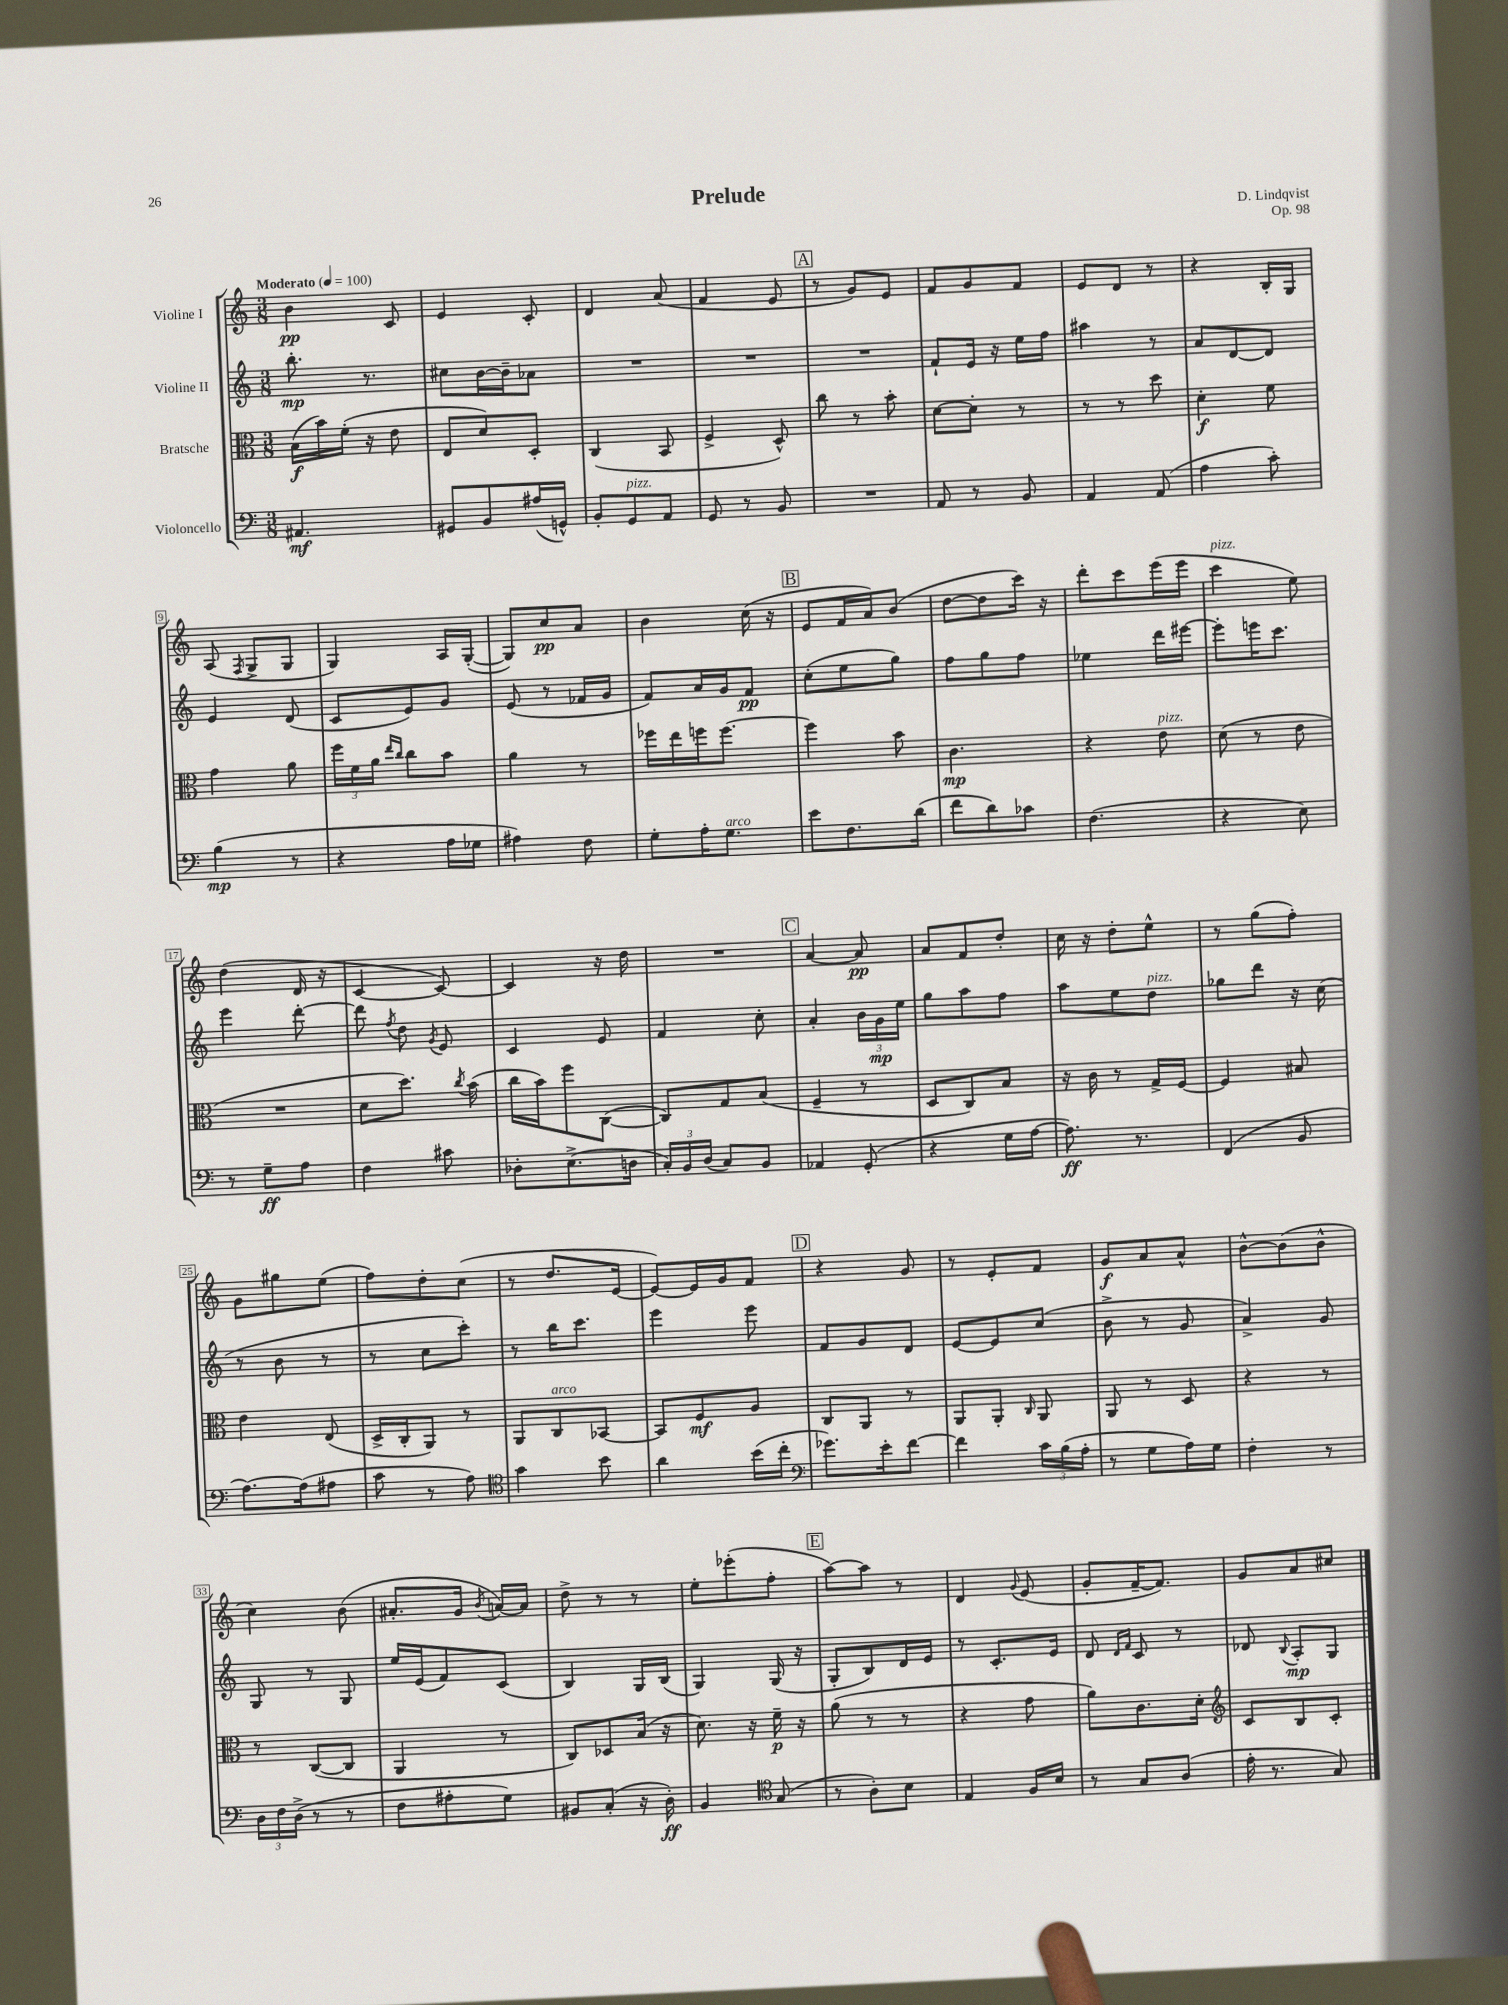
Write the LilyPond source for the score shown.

\header { title = "Prelude" composer = "D. Lindqvist" opus = "Op. 98" }
<<
\new StaffGroup <<
\new Staff = "s0" \with { instrumentName = "Violine I" } {
    \clef treble \key c \major \numericTimeSignature \time 3/8 \tempo "Moderato" 4 = 100
    \autoBeamOff b'4\pp c'8 |
    e'4 c'8-. |
    d'4 a'8( |
    f'4 e'8 |
    \mark \markup { \box "A" } r8 g'8[) e'8] |
    f'8[ g'8 f'8] |
    e'8[ d'8] r8 |
    r4 b16[-. g16] |
    a8( \acciaccatura { f8 } g8[-> g8] |
    g4) a16[ g16]~-.( |
    g8[) c''8\pp a'8] |
    b'4 c''16( r16 |
    \mark \markup { \box "B" } e'8[ f'16 a'16) b'8]( |
    d''8[~ d''8 c'''16]) r16 |
    d'''8[-. c'''8 e'''16( e'''16] |
    c'''4^\markup { \italic "pizz." } e''8) |
    d''4( d'16 r16 |
    c'4~ c'8~) |
    c'4 r16 d''16 |
    R4. |
    \mark \markup { \box "C" } a'4~ a'8\pp |
    a'8[ f'8 d''8]-. |
    c''16 r16 d''8[-. e''8]-^ |
    r8 g''8[( f''8]-.) |
    g'8[ gis''8 e''8]( |
    f''8[) d''8-. c''8]( |
    r8 d''8.[ e'16]~ |
    e'8[~) e'16 g'16 f'8] |
    \mark \markup { \box "D" } r4 g'8 |
    r8 e'8[-. f'8] |
    g'8[\f a'8 a'8]-^ |
    b'8[~-^ b'8( b'8]-^ |
    c''4) b'8( |
    ais'8.[-. g'16] \acciaccatura { b'8 } a'16[~) a'16] |
    d''8-> r8 r8 |
    e''8[-. ees'''8-.( f''8]-. |
    \mark \markup { \box "E" } a''8[~) a''8] r8 |
    d'4 \appoggiatura { g'8 } e'8( |
    g'8[-. f'16~-- f'8.]) |
    g'8[ a'8 cis''8] \bar "|." |
}
\new Staff = "s1" \with { instrumentName = "Violine II" } {
    \clef treble \key c \major \numericTimeSignature \time 3/8
    \autoBeamOff b''8.-.\mp r8. |
    cis''8[ b'16~ b'16-- aes'8] |
    R4. |
    R4. |
    \mark \markup { \box "A" } R4. |
    f'8[-! e'16] r16 e''16[ f''16] |
    ais''4 r8 |
    a'8[ d'8~ d'8] |
    e'4 d'8( |
    c'8[ e'8) g'8] |
    e'8( r8 fes'16[ g'16] |
    f'8[) a'16 g'16 f'8]\pp |
    \mark \markup { \box "B" } c''8[-.( e''8 g''8]) |
    f''8[ g''8 f''8] |
    ees''4 d'''16[ eis'''16]~ |
    eis'''8[-. e'''16 c'''8.] |
    e'''4 d'''8~-. |
    d'''8 \acciaccatura { f''8 } d''8 \acciaccatura { g'8 } e'8 |
    c'4 e'8 |
    f'4 c''8-. |
    \mark \markup { \box "C" } a'4-. \tuplet 3/2 { b'16[ g'16\mp e''16] } |
    g''8[ a''8 f''8] |
    a''8[ e''8 d''8]^\markup { \italic "pizz." } |
    ges''8[ d'''8] r16 c''16( |
    r8 b'8 r8 |
    r8 c''8[ c'''8]-.) |
    r8 b''16[ c'''8.] |
    e'''4 e'''8 |
    \mark \markup { \box "D" } f'8[ g'8 d'8] |
    e'8[~ e'8 c''8]( |
    b'8-> r8 g'8 |
    a'4->) g'8 |
    g8 r8 g8 |
    e''16[ e'16( f'8) c'8]( |
    b4) g16[ b16]( |
    g4) g16( r16 |
    \mark \markup { \box "E" } g8[-. b8) d'16 e'16] |
    r8 c'8.[-. e'16] |
    d'8 \grace { d'16[ f'16] } c'8 r8 |
    des'8 \appoggiatura { b8 } a8[-.\mp g8] \bar "|." |
}
\new Staff = "s2" \with { instrumentName = "Bratsche" } {
    \clef alto \key c \major \numericTimeSignature \time 3/8
    \autoBeamOff b16[\f( b'16) f'16]-.( r16 e'8 |
    e8[ d'8) d8]-. |
    c4( b,8 |
    f4-> d8-^) |
    \mark \markup { \box "A" } c''8 r8 b'8-. |
    d'8[~ d'8]-. r8 |
    r8 r8 d''8 |
    d'4-.\f f'8 |
    g'4 a'8 |
    \tuplet 3/2 { f''16[ f'16 a'16] } \grace { e''16[ c''16] } c''8[ b'8] |
    a'4 r8 |
    fes''16[ e''16 f''16 f''8.]~ |
    \mark \markup { \box "B" } f''4 b'8 |
    c'4.\mp |
    r4 e'8^\markup { \italic "pizz." } |
    d'8( r8 e'8 |
    R4. |
    d'8[ d''8.]) \acciaccatura { c''8 } b'16( |
    c''16[ b'16) f''8 c8]~( |
    c8[) g8 b8]( |
    \mark \markup { \box "C" } f4-- r8 |
    d8[ c8) b8] |
    r16 c'16 r8 g16[-> f16]~ |
    f4 bis8 |
    e'4 e8( |
    d16[-> c16-. a,8]) r8 |
    a,8[ c8^\markup { \italic "arco" } bes,8]~ |
    bes,8[ f8\mf a8] |
    \mark \markup { \box "D" } c8[ a,8] r8 |
    a,8[ a,8]-. \grace { c16 } a,8 |
    a,8 r8 d8 |
    r4 r8 |
    r8 c8[~( c8] |
    a,4 r8 |
    c8[) des8 b16]( r16 |
    d'8.) r16 f'16--\p r16 |
    \mark \markup { \box "E" } a'8( r8 r8 |
    r4 g'8 |
    a'8[) c'8. d'16]-. |
    \clef treble c'8[ b8 c'8]-. \bar "|." |
}
\new Staff = "s3" \with { instrumentName = "Violoncello" } {
    \clef bass \key c \major \numericTimeSignature \time 3/8
    \autoBeamOff ais,4.\mf |
    gis,8[ b,8 ais16( g,16]-^) |
    b,8[-. g,8^\markup { \italic "pizz." } a,8] |
    g,8 r8 b,8 |
    \mark \markup { \box "A" } R4. |
    a,8 r8 b,8 |
    a,4 a,8( |
    a4 c'8-.) |
    b4\mp( r8 |
    r4 a16[ ges16] |
    ais4) f8 |
    g8[-. a16-. g8.]^\markup { \italic "arco" } |
    \mark \markup { \box "B" } e'8[ f8. d'16]( |
    f'8[ d'8) ces'8] |
    f4.( |
    r4 e8) |
    r8 g8[--\ff a8] |
    f4 cis'8 |
    des8[-. e8.->( d16] |
    \tuplet 3/2 { c16[-.) b,16 d16]( } c8[) b,8] |
    \mark \markup { \box "C" } aes,4 g,8-.( |
    r4 g16[ a16]~ |
    a8.\ff) r8. |
    f,4( b,8 |
    a8.[~) a16( ais8] |
    c'8 r8 a8) |
    \clef tenor g'4 b'8 |
    a'4 b'16[( c''16]-. |
    \mark \markup { \box "D" } \clef bass ges'8.[) e'16-. f'8]~ |
    f'4 \tuplet 3/2 { c'16[ b16( a16]-. } |
    r8 g8[ a16) g16] |
    f4-. r8 |
    \tuplet 3/2 { d16[ f16 d16]->( } r8 r8 |
    f8[ ais8-. g8]) |
    bis,8[ c8]-.( r16 d16-.\ff) |
    b,4 \clef tenor g8( |
    \mark \markup { \box "E" } r8 a8[-.) b8] |
    e4 f16[ b16] |
    r8 g8[ a8]( |
    e'16-. r8. g8) \bar "|." |
}
>>
>>
\layout { \context { \Score \override BarNumber.stencil = #(make-stencil-boxer 0.1 0.3 ly:text-interface::print) } }
